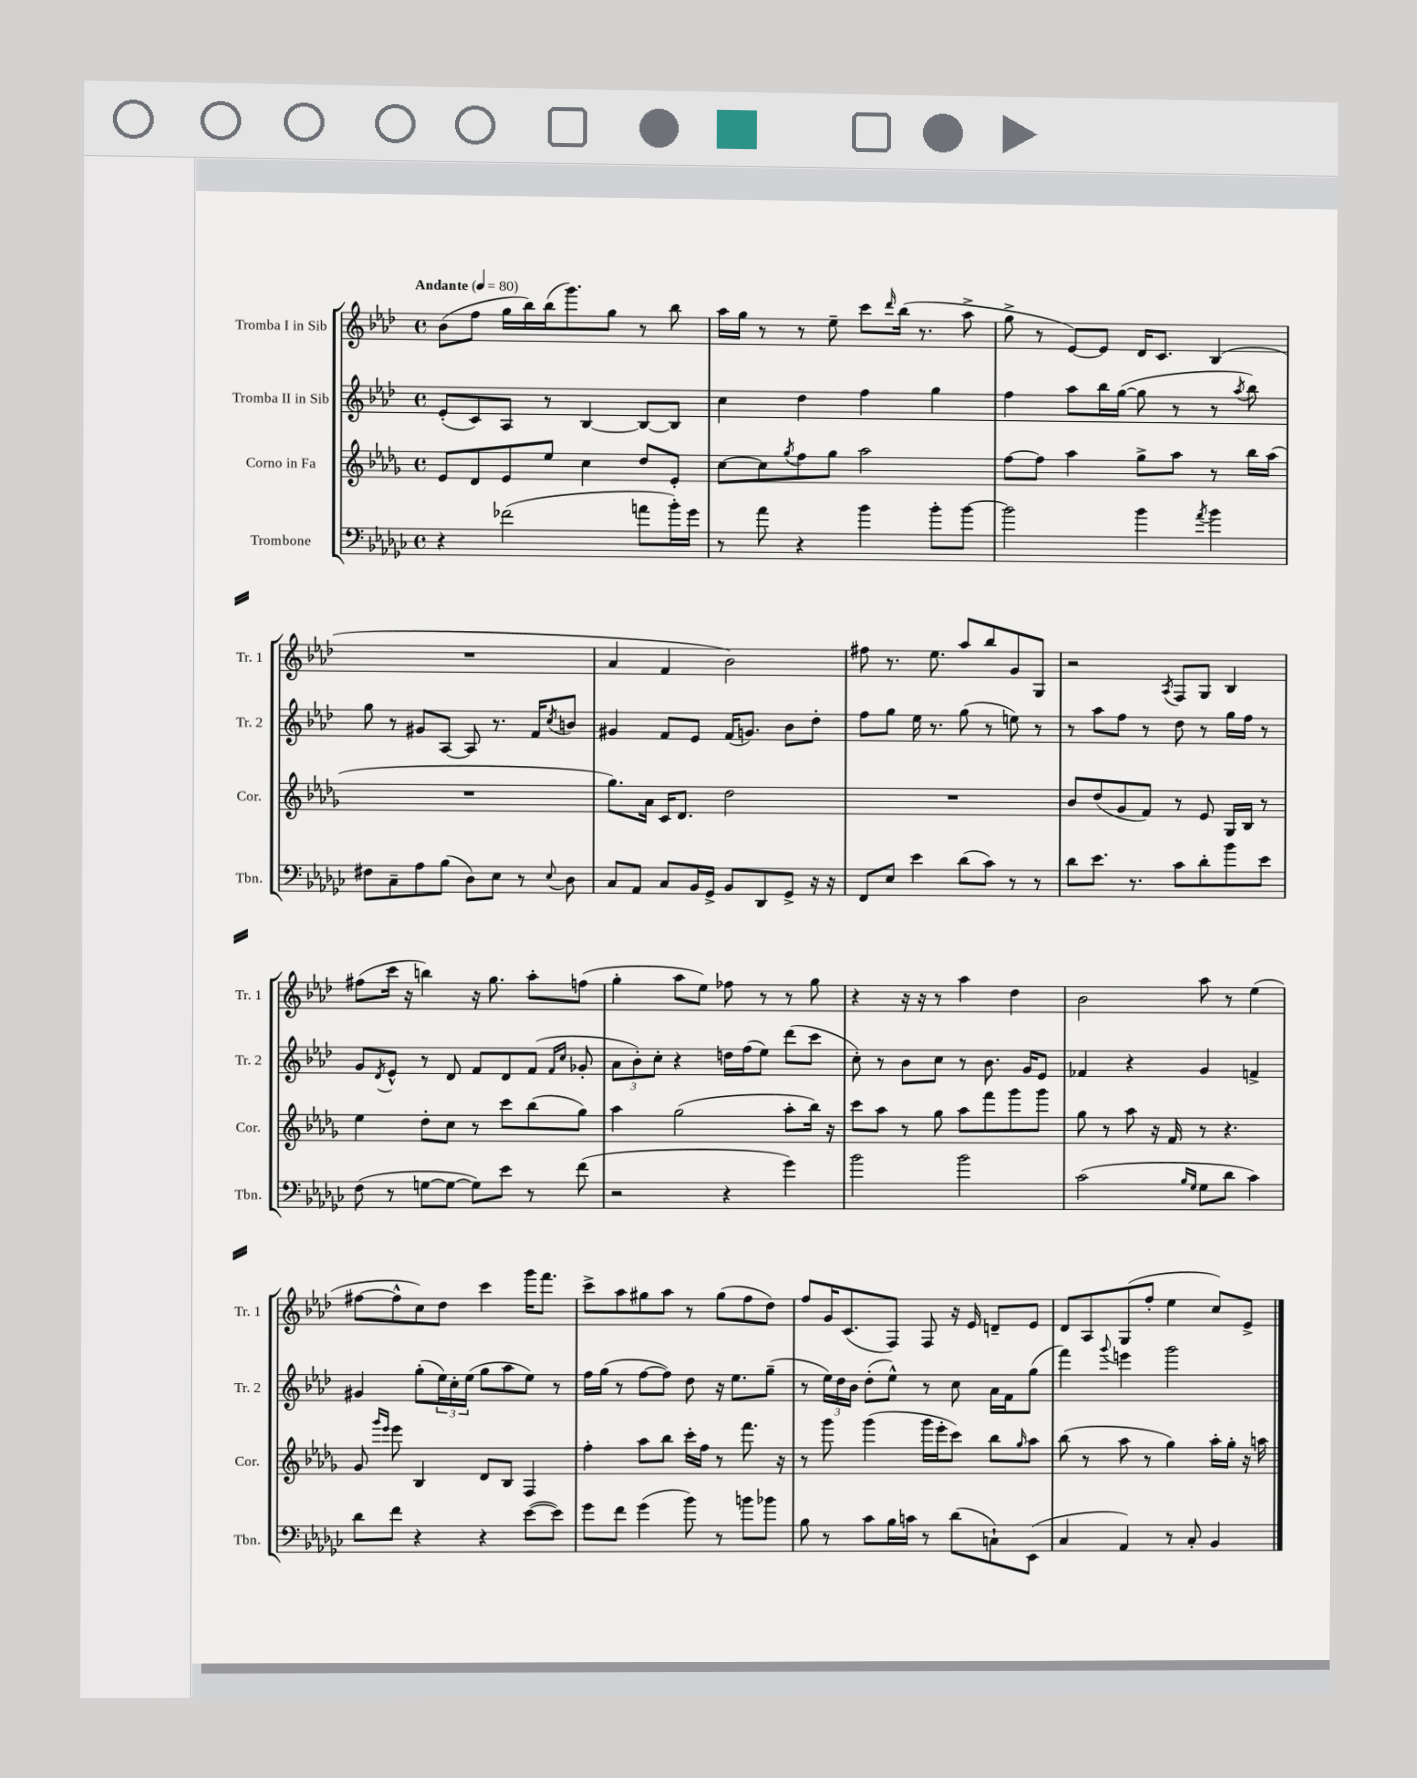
<<
\new StaffGroup <<
\new Staff = "s0" \with { instrumentName = "Tromba I in Sib" shortInstrumentName = "Tr. 1" } {
    \clef treble \key aes \major \defaultTimeSignature \time 4/4 \tempo "Andante" 4 = 80
    bes'8( f''8 g''16 bes''16) bes''16( g'''8.) g''8 r8 bes''8 |
    aes''16 g''16 r8 r8 ees''8-- c'''8 \grace { des'''16 } bes''16( r8. aes''8-> |
    g''8-> r8 ees'8~) ees'8 des'16 c'8. bes4( |
    R1 |
    aes'4 f'4 bes'2) |
    fis''8 r8. ees''8. aes''8 bes''8 g'8 g8 |
    r2 \acciaccatura { aes8 } f8 g8 bes4 |
    fis''8( c'''16 r16 b''4) r16 g''8. aes''8-. f''8( |
    g''4-. aes''8 ees''8) fes''8 r8 r8 g''8 |
    r4 r16 r16 r8 aes''4 des''4 |
    bes'2 aes''8 r8 ees''4( |
    fis''8~ fis''8-^ c''8) des''8 c'''4 g'''16 f'''8. |
    c'''8-> aes''8 gis''8 aes''8 r8 gis''8( f''8 des''8) |
    f''8 g'16 c'8.( f8) f8 r16 ees'16 d'8-- ees'8 |
    des'8 aes8 g8( f''8-. ees''4 c''8) ees'8-> \bar "|." |
}
\new Staff = "s1" \with { instrumentName = "Tromba II in Sib" shortInstrumentName = "Tr. 2" } {
    \clef treble \key aes \major \defaultTimeSignature \time 4/4
    ees'8-.( c'8) aes8 r8 bes4~ bes8~ bes8 |
    c''4 des''4 f''4 g''4 |
    f''4 aes''8 bes''16 g''16~( g''8 r8 r8 \acciaccatura { aes''8 } bes''8) |
    g''8 r8 gis'8 aes8~ aes8 r8. f'16 \acciaccatura { c''8 } b'8 |
    gis'4 f'8 ees'8 f'16( g'8.) bes'8 des''8-. |
    f''8 g''8 ees''16 r8. g''8( r8 e''8) r8 |
    r8 aes''8 f''8 r8 des''8 r8 g''16 f''16 r8 |
    g'8 \acciaccatura { des'8 } ees'8-^ r8 des'8 f'8 des'8 f'8( \grace { f'16 c''16 } ges'8-. |
    \tuplet 3/2 { aes'8 bes'8-.) c''8-. } r4 d''16 f''16( ees''8) des'''8( c'''8 |
    c''8-.) r8 bes'8 c''8 r8 bes'8. g'16 ees'8 |
    fes'4 r4 g'4 f'4-> |
    gis'4 g''8-.( \tuplet 3/2 { ees''16) c''16-. ees''16( } g''8 aes''8 ees''8) r8 |
    f''16 g''16( r8 f''8~ f''8) des''8 r16 ees''8. g''8--( |
    r8 \tuplet 3/2 { ees''16) des''16 bes'16 } des''8-.( ees''8-^) r8 c''8 aes'16 f'16 g''8( |
    f'''4) \appoggiatura { g'''8 } e'''4 g'''2 \bar "|." |
}
\new Staff = "s2" \with { instrumentName = "Corno in Fa" shortInstrumentName = "Cor." } {
    \clef treble \key des \major \defaultTimeSignature \time 4/4
    ees'8 des'8 ees'8 ees''8 c''4 des''8 ees'8-. |
    c''8~ c''8 \acciaccatura { ges''8 } f''8 ges''8 aes''2 |
    f''8~ f''8 aes''4 ges''8-> aes''8 r8 bes''16 aes''16( |
    R1 |
    ges''8.) aes'16 c'16 des'8. des''2 |
    R1 |
    bes'8 des''8( ges'8 f'8) r8 ees'8 ges16 bes16 r8 |
    ees''4 des''8-. c''8 r8 c'''8 bes''8( ges''8) |
    aes''4 ges''2( aes''8-. bes''16) r16 |
    c'''8 aes''8 r8 ges''8 aes''8 f'''8 ges'''8 ges'''8 |
    ges''8 r8 aes''8 r16 f'16 r8 r4. |
    ges'8 \grace { ges'''16 ees'''16 } ees'''8 bes4 des'8 bes8 f4 |
    f''4-. aes''8 bes''8 c'''16-. f''16 r8 f'''8. r16 |
    r8 ges'''8 ges'''4( ges'''16 ees'''16-. c'''8) bes''8 \grace { ges''16 } aes''8 |
    bes''8( r8 aes''8 r8 ges''4) aes''16-. ges''16-. r16 a''16 \bar "|." |
}
\new Staff = "s3" \with { instrumentName = "Trombone" shortInstrumentName = "Tbn." } {
    \clef bass \key ges \major \defaultTimeSignature \time 4/4
    r4 fes'2( a'8 bes'16-.) ges'16 |
    r8 aes'8 r4 bes'4 bes'8-. bes'8~ |
    bes'2 bes'4 \acciaccatura { aes'8 } bes'4 |
    fis8 ces8-- aes8 bes8( des8) ees8 r8 \appoggiatura { ees8 } des8 |
    ces8 aes,8 ces8 bes,16 ges,16-> bes,8 des,8 ges,8-> r16 r16 |
    f,8 ees8 ees'4 des'8( ces'8) r8 r8 |
    des'8 ees'8. r8. ces'8 des'8-. bes'8 ees'8 |
    f8( r8 g8~ g8~ g8) ees'8 r8 f'8( |
    r2 r4 ges'4) |
    bes'2 bes'2 |
    ces'2( \grace { bes16 ges16 } ges8 des'8 ces'4) |
    des'8 f'8 r4 r4 ees'8~( ees'8) |
    ges'8 f'8 ges'4( bes'8) r8 b'8 bes'8 |
    bes8 r8 ces'8 bes16 c'16 r8 des'8( c8-!) ees,8( |
    ces4 aes,4) r8 ces8-. bes,4 \bar "|." |
}
>>
>>
\layout { \context { \Score \remove "Bar_number_engraver" } }
